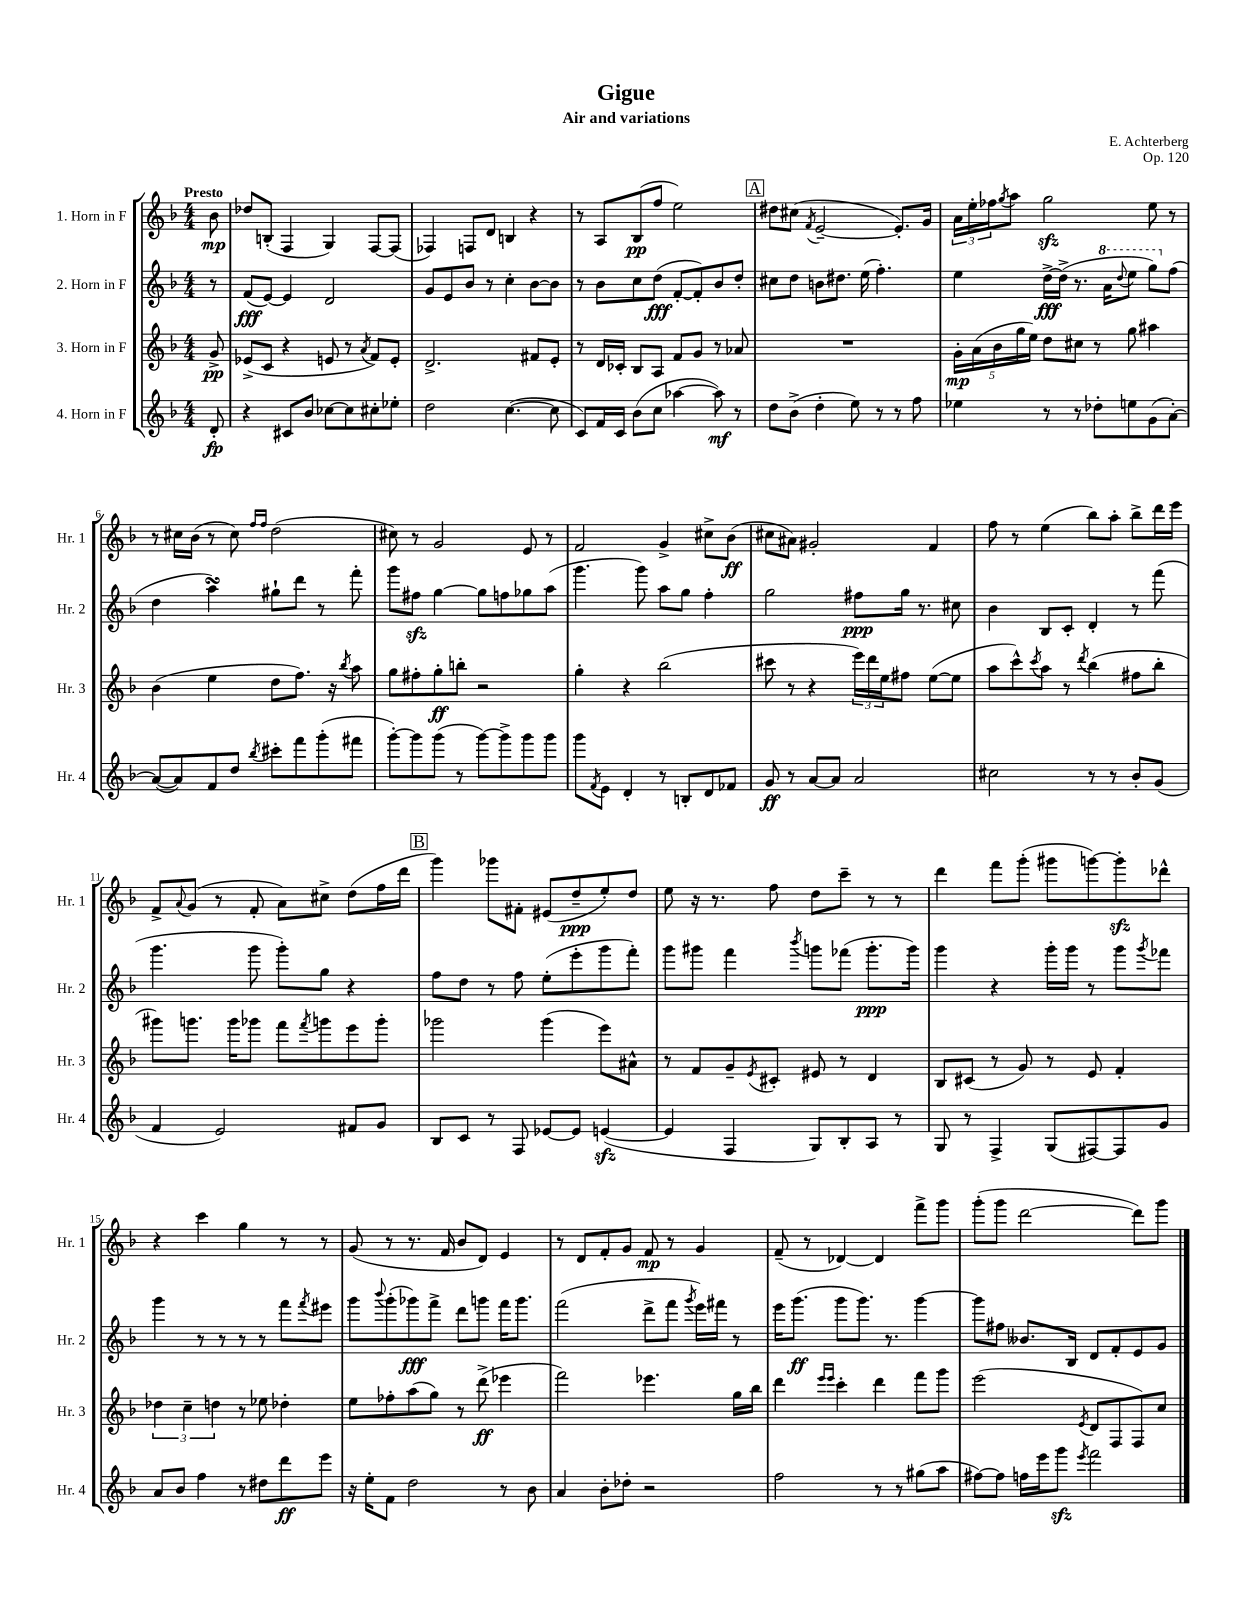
\header { title = "Gigue" composer = "E. Achterberg" subtitle = "Air and variations" opus = "Op. 120" }
<<
\new StaffGroup <<
\new Staff = "s0" \with { instrumentName = "1. Horn in F" shortInstrumentName = "Hr. 1" } {
    \clef treble \key f \major \numericTimeSignature \time 4/4 \partial 8 \tempo "Presto"
    bes'8\mp |
    des''8 b8-.( f4 g4) f8~ f8( |
    fes4) f8 d'8 b4 r4 |
    r8 a8 bes8\pp( f''8 e''2) |
    \mark \markup { \box "A" } dis''8 cis''8( \acciaccatura { f'8 } e'2~-- e'8.-.) g'16 |
    \tuplet 3/2 { a'16 e''16-. fes''16 } \acciaccatura { g''8 } a''8 g''2\sfz e''8 r8 |
    r8 cis''16 bes'16( r8 cis''8) \grace { f''16 f''16 } d''2( |
    cis''8) r8 g'2 e'8 r8 |
    f'2 g'4-> cis''8-> bes'8\ff( |
    cis''8 ais'8) gis'2-. f'4 |
    f''8 r8 e''4( bes''8) a''8-. bes''8-> d'''16 e'''16 |
    f'8-> \appoggiatura { a'8 } g'8( r8 f'8-. a'8) cis''8-> d''8( f''16 d'''16 |
    \mark \markup { \box "B" } g'''4) ges'''8 fis'8-. eis'8( d''8--\ppp e''8-.) d''8 |
    e''8 r16 r8. f''8 d''8 c'''8-- r8 r8 |
    d'''4 f'''8 g'''8-.( gis'''8 g'''8~) g'''8-.\sfz des'''8-^ |
    r4 c'''4 g''4 r8 r8 |
    g'8( r8 r8. f'16 bes'8 d'8) e'4 |
    r8 d'8 f'8-. g'8 f'8\mp r8 g'4 |
    f'8--( r8 des'4~) des'4 f'''8-> g'''8 |
    g'''8-.( g'''8 d'''2~ d'''8) g'''8 \bar "|." |
}
\new Staff = "s1" \with { instrumentName = "2. Horn in F" shortInstrumentName = "Hr. 2" } {
    \clef treble \key f \major \numericTimeSignature \time 4/4 \partial 8
    r8 |
    f'8\fff( e'8~) e'4 d'2 |
    g'8 e'8 bes'8 r8 c''4-. bes'8~ bes'8 |
    r8 bes'8 c''8 d''8\fff( f'8~-. f'8-.) bes'8 d''8-. |
    \mark \markup { \box "A" } cis''8 d''8 b'8 dis''8. e''16( f''4.-.) |
    e''4 d''16~->\fff d''16->( r8. \ottava #1 a''16 \appoggiatura { d'''8 } e'''8 g'''8) \ottava #0 f''8( |
    d''4 a''4\turn) gis''8-! d'''8 r8 f'''8-. |
    g'''8 fis''8\sfz g''4~ g''8 f''8 ges''8 a''8( |
    g'''4. g'''8) a''8 g''8 f''4-. |
    g''2 fis''8\ppp g''16 r8. cis''8 |
    bes'4 bes8 c'8-. d'4-. r8 f'''8( |
    g'''4. g'''8 g'''8-.) g''8 r4 |
    \mark \markup { \box "B" } f''8 d''8 r8 f''8 e''8-.( e'''8-. g'''8 f'''8-.) |
    g'''8 gis'''8 f'''4 \acciaccatura { bes'''8 } g'''8 fes'''8( g'''8.-.\ppp g'''16) |
    g'''4 r4 g'''16-. g'''16 r8 g'''8 \acciaccatura { g'''8 } fes'''8 |
    g'''4 r8 r8 r8 r8 f'''8 \acciaccatura { f'''8 } eis'''8 |
    g'''8 \appoggiatura { bes'''8 } g'''8-.( ges'''8\fff) f'''8-> d'''8 g'''8 f'''16 g'''8. |
    f'''2( d'''8-> f'''8 \acciaccatura { g'''8 } e'''16) fis'''16 r8 |
    e'''16 g'''8.\ff( g'''8 g'''8.) r8. g'''4~ |
    g'''8 fis''8 beses'8. bes16 d'8 f'8-. e'8 g'8 \bar "|." |
}
\new Staff = "s2" \with { instrumentName = "3. Horn in F" shortInstrumentName = "Hr. 3" } {
    \clef treble \key f \major \numericTimeSignature \time 4/4 \partial 8
    g'8->\pp |
    ees'8->( c'8 r4 e'8 r8 \acciaccatura { a'8 } f'8) e'8-. |
    d'2.-> fis'8 e'8-. |
    r8 d'16 ces'16-. bes8 a8 f'8 g'8 r8 aes'8 |
    \mark \markup { \box "A" } R1 |
    \tuplet 5/4 { g'16-.\mp a'16( bes'16 g''16 e''16) } d''8 cis''8 r8 g''8 ais''4 |
    bes'4( e''4 d''8 f''8.) r16 \acciaccatura { bes''8 } a''8 |
    g''8 fis''8-. g''8-.\ff b''8-. r2 |
    g''4-. r4 bes''2( |
    cis'''8 r8 r4 \tuplet 3/2 { e'''16) d'''16 e''16 } fis''8 e''8~( e''8 |
    a''8 c'''8-^) \acciaccatura { c'''8 } a''8 r8 \acciaccatura { d'''8 } bes''4( fis''8 bes''8-. |
    gis'''8) g'''8. g'''16 ges'''8 f'''8 \acciaccatura { f'''8 } g'''8 e'''8 g'''8-. |
    \mark \markup { \box "B" } ges'''2 ges'''4( e'''8) ais'8-^ |
    r8 f'8 g'8-- \acciaccatura { e'8 } cis'8-. eis'8 r8 d'4 |
    bes8 cis'8( r8 g'8) r8 e'8 f'4-. |
    \tuplet 3/2 { des''4 c''4-- d''4 } r8 ees''8 des''4-. |
    e''8 fes''8-. a''8( g''8) r8 d'''8->\ff( ees'''4 |
    f'''2) ees'''4. g''16 bes''16 |
    d'''4 \grace { e'''16 e'''16 } c'''4-. d'''4 f'''8 g'''8 |
    e'''2( \acciaccatura { e'8 } d'8 f8 f8) c''8 \bar "|." |
}
\new Staff = "s3" \with { instrumentName = "4. Horn in F" shortInstrumentName = "Hr. 4" } {
    \clef treble \key f \major \numericTimeSignature \time 4/4 \partial 8
    d'8-.\fp |
    r4 cis'8 bes'8 ces''8~ ces''8 cis''8-. ees''8-. |
    d''2 c''4.~( c''8 |
    c'8) f'16 c'16 bes'8( c''8 aes''4~ aes''8\mf) r8 |
    \mark \markup { \box "A" } d''8 bes'8->( d''4-. e''8) r8 r8 f''8 |
    ees''4 r8 r8 des''8-. e''8 g'8( a'8~-.) |
    a'8~( a'8) f'8 d''8 \acciaccatura { bes''8 } cis'''8-. f'''8 g'''8-.( fis'''8 |
    g'''8~-.) g'''8 g'''8( r8 g'''8~) g'''8-> g'''8 g'''8 |
    g'''8 \acciaccatura { f'8 } e'8 d'4-. r8 b8-. d'8 fes'8 |
    g'8\ff r8 a'8~ a'8 a'2 |
    cis''2 r8 r8 bes'8-. g'8( |
    f'4 e'2) fis'8 g'8 |
    \mark \markup { \box "B" } bes8 c'8 r8 f8 ees'8~ ees'8 e'4~\sfz( |
    e'4 f4 g8) bes8-. a8 r8 |
    g8 r8 f4-> g8( fis8~) fis8 g'8 |
    a'8 bes'8 f''4 r8 dis''8 d'''8\ff e'''8 |
    r16 e''16-. f'8 d''2 r8 bes'8 |
    a'4 bes'8-. des''8-. r2 |
    f''2 r8 r8 gis''8( a''8 |
    fis''8~) fis''8 f''16 e'''16 g'''8\sfz \acciaccatura { e'''8 } f'''2 \bar "|." |
}
>>
>>
